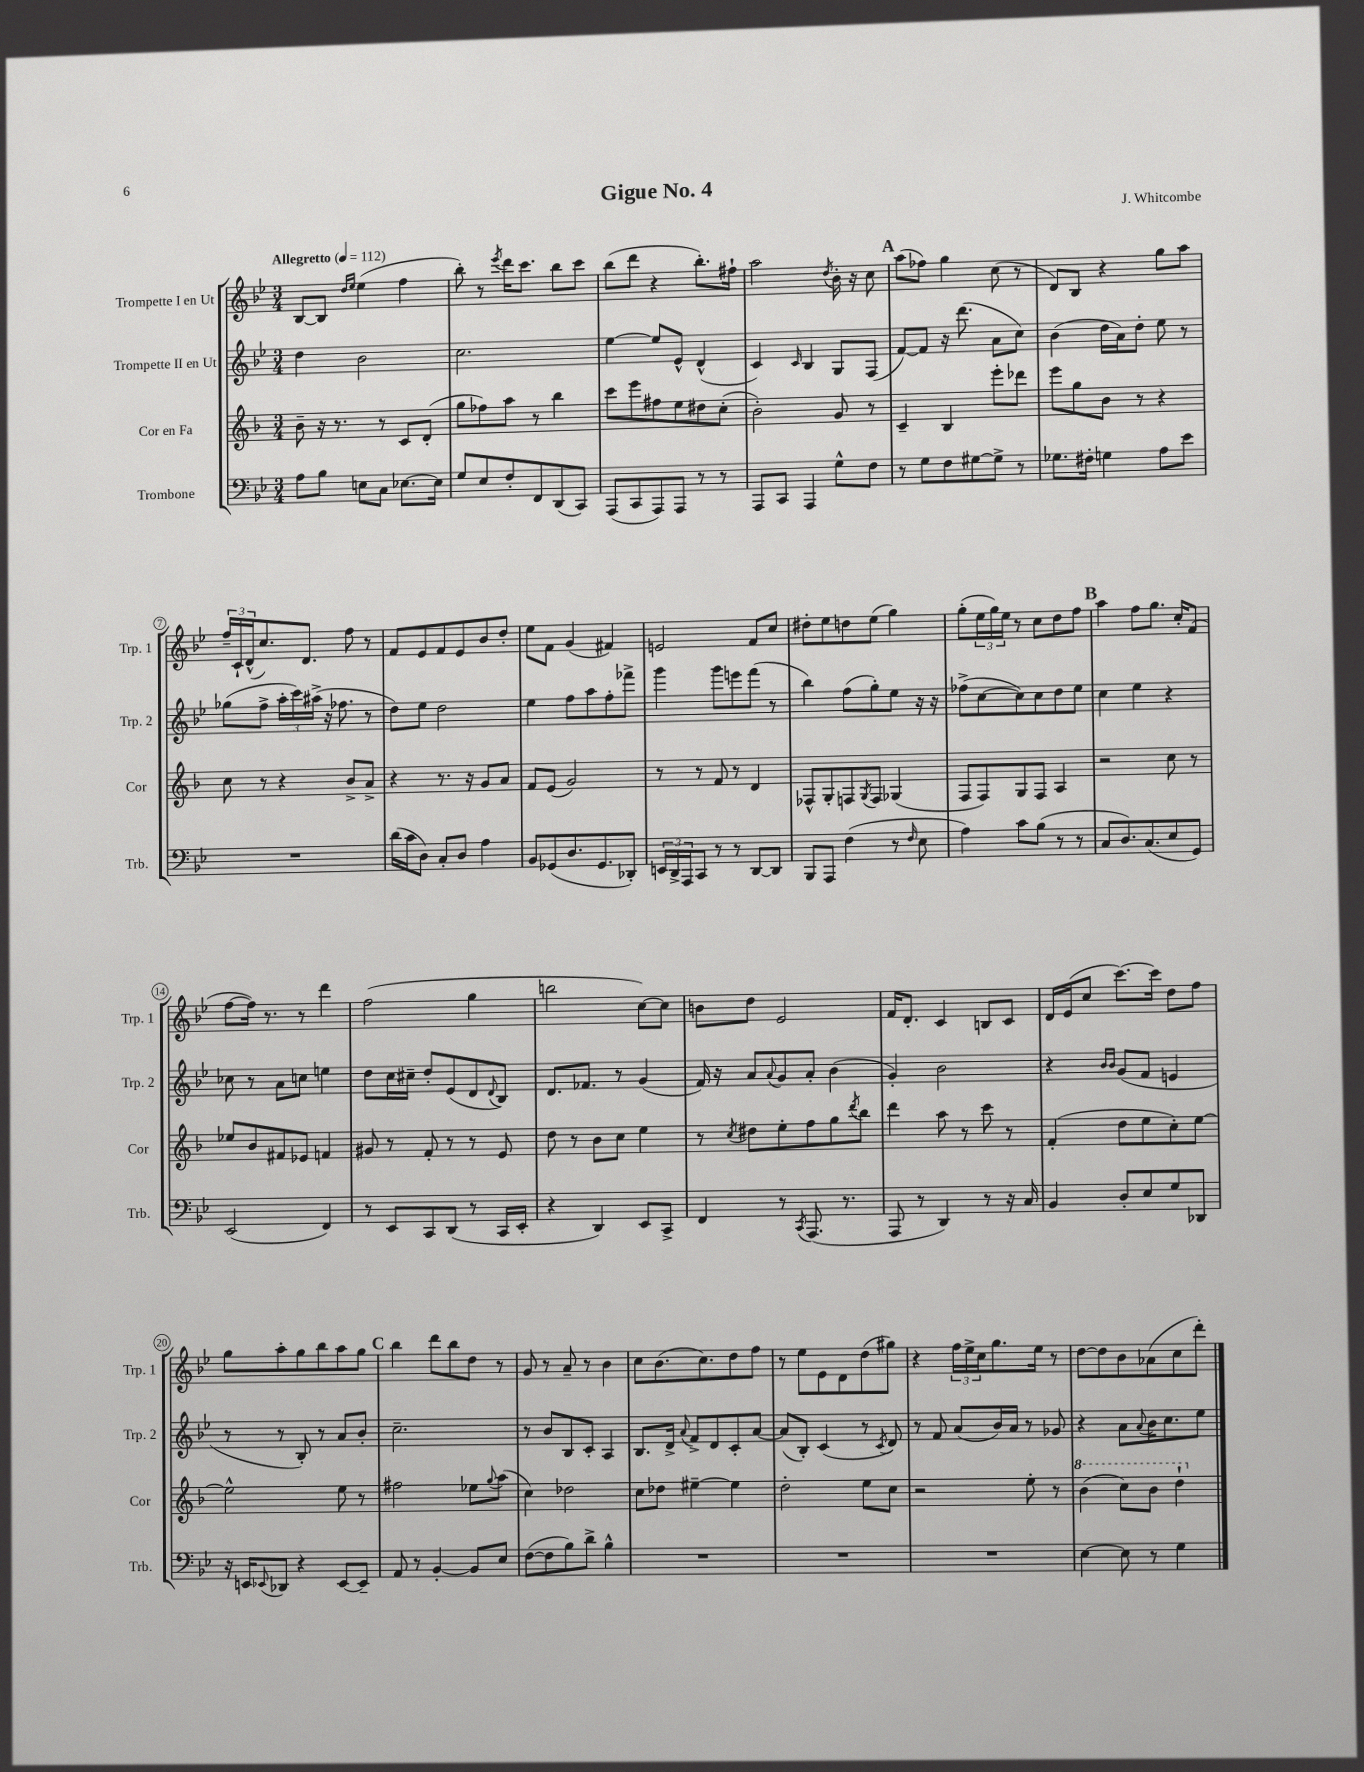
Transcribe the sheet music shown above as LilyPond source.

\header { title = "Gigue No. 4" composer = "J. Whitcombe" }
<<
\new StaffGroup <<
\new Staff = "s0" \with { instrumentName = "Trompette I en Ut" shortInstrumentName = "Trp. 1" } {
    \clef treble \key bes \major \numericTimeSignature \time 3/4 \tempo "Allegretto" 4 = 112
    bes8~ bes8 \grace { d''16 ees''16 } ees''4( f''4 |
    bes''8-.) r8 \acciaccatura { ees'''8 } d'''16 c'''8. bes''8 c'''8 |
    bes''8( d'''8 r4 bes''8.-.) fis''16-! |
    a''2 \acciaccatura { d''8 } bes'16-. r16 c''8 |
    \mark \markup { \bold "A" } a''8( fes''8) g''4 c''8( r8 |
    d'8) bes8 r4 g''8 a''8 |
    \tuplet 3/2 { f''16-- c'16-! d'16-^( } c''8.) d'8. f''8 r8 |
    f'8 ees'8 f'8 ees'8 bes'8 d''8-. |
    ees''8 f'8 g'4( fis'4) |
    e'2 f'8 c''8 |
    dis''8-. ees''8 d''8 ees''8( g''4) |
    g''8-.( \tuplet 3/2 { ees''16 g''16) ees''16 } r8 c''8 d''8 f''8 |
    \mark \markup { \bold "B" } a''4 f''8 g''8. c''16-. f'8( |
    f''8~ f''16) r8. r8 d'''4 |
    f''2( g''4 |
    b''2 c''8~) c''8 |
    b'8 d''8 ees'2 |
    f'16 d'8.-. c'4 b8 c'8 |
    d'16 ees'16( c''8 c'''8.~) c'''16 d''8 f''8 |
    g''8 a''8-. g''8 bes''8 a''8 g''8 |
    \mark \markup { \bold "C" } bes''4 d'''8 bes''8 d''8 r8 |
    g'8 r8 a'8-- r8 bes'4 |
    c''8 bes'8.( c''8.) d''8 f''8 |
    r8 ees''8 ees'8 d'8 d''8( gis''8) |
    r4 \tuplet 3/2 { f''16 ees''16-> c''16 } g''8. ees''16 r8 |
    d''8~ d''8 bes'8 aes'8( c''8 d'''8-.) \bar "|." |
}
\new Staff = "s1" \with { instrumentName = "Trompette II en Ut" shortInstrumentName = "Trp. 2" } {
    \clef treble \key bes \major \numericTimeSignature \time 3/4
    d''4 bes'2 |
    c''2. |
    ees''4~ ees''8 ees'8-^ d'4-^( |
    c'4) \grace { c'16 } bes4 g8 f8( |
    \mark \markup { \bold "A" } f'8~) f'8 r16 d'''8.( a'8 c''8) |
    bes'4( d''16 a'16) d''8-. ees''8 r8 |
    ges''8( f''8-> \tuplet 3/2 { a''16-. c'''16) ais''16->( } r16 fes''8. r8 |
    d''8) ees''8 d''2 |
    ees''4 f''8 a''8 f''8-. fes'''8-> |
    g'''4 g'''8 e'''8 f'''8( r8 |
    bes''4) f''8( g''8-.) ees''8 r16 r16 |
    fes''8->( c''8~ c''8) c''8 d''8 ees''8 |
    \mark \markup { \bold "B" } c''4 ees''4 r4 |
    ces''8 r8 a'8 c''8 e''4 |
    d''8 c''16 cis''16-- d''8-. ees'8( d'8 \appoggiatura { d'8 } bes8) |
    d'8. fes'8. r8 g'4( |
    f'16) r16 a'8 \appoggiatura { a'8 } g'8 a'8-. bes'4( |
    g'4-.) bes'2 |
    r4 \grace { bes'16 bes'16 } g'8( f'8 e'4 |
    r8 r8 bes8-.) r8 a'8 bes'8-. |
    \mark \markup { \bold "C" } c''2.-- |
    r8 bes'8 bes8 c'8-. a4 |
    bes8. d'16-> \appoggiatura { a'8 } f'8-> d'8 c'8-. a'8~ |
    a'8( bes8-.) c'4( r8 \acciaccatura { c'8 } d'8) |
    r8 f'8 a'8( bes'16) a'16 r8 ges'8 |
    r4 a'8 \appoggiatura { a'8 } bes'16 c''8. ees''8 \bar "|." |
}
\new Staff = "s2" \with { instrumentName = "Cor en Fa" shortInstrumentName = "Cor" } {
    \clef treble \key f \major \numericTimeSignature \time 3/4
    bes'8-- r16 r8. r8 c'8 d'8-.( |
    g''8 fes''8) a''8 r8 bes''4 |
    c'''8 e'''8 fis''8 e''8 dis''8 c''8-.( |
    bes'2-.) g'8 r8 |
    \mark \markup { \bold "A" } c'4-- bes4 e'''8-. des'''8 |
    e'''8 g''8 bes'8 r8 r4 |
    c''8 r8 r4 bes'8-> a'8-> |
    r4 r8. r16 g'8 a'8 |
    f'8 e'8( g'2) |
    r8 r8 f'8 r8 d'4 |
    fes8-^ g8-. f8 \acciaccatura { g8 } f8 ges4( |
    f8 f8) g8 f8 a4 |
    \mark \markup { \bold "B" } r2 c''8 r8 |
    ees''8 bes'8 fis'8 ees'8 f'4 |
    gis'8 r8 f'8-. r8 r8 e'8 |
    d''8 r8 bes'8 c''8 e''4 |
    r8 \acciaccatura { c''8 } dis''8 e''8-. f''8 g''8 \acciaccatura { d'''8 } bes''8 |
    d'''4 a''8 r8 c'''8 r8 |
    f'4-.( d''8 e''8 c''8-.) e''8~ |
    e''2-^ e''8 r8 |
    \mark \markup { \bold "C" } fis''2 ees''8 \appoggiatura { g''8 } a''8( |
    c''4) des''2 |
    c''8 des''8 eis''4~-- eis''4 |
    d''2-. e''8 c''8 |
    r2 e''8-. r8 |
    \ottava #1 bes''4( c'''8) bes''8 d'''4-! \ottava #0 \bar "|." |
}
\new Staff = "s3" \with { instrumentName = "Trombone" shortInstrumentName = "Trb." } {
    \clef bass \key bes \major \numericTimeSignature \time 3/4
    a8 bes8 e8 c8 ees8.~ ees16 |
    g8 ees8 f8-. f,8 d,8( c,8) |
    a,,8( c,8 a,,8) a,,8 r8 r8 |
    a,,8 c,8 a,,4 g8-^ f8 |
    \mark \markup { \bold "A" } r8 g8 f8 gis8~ gis8-> r8 |
    ges8. fis16-. g4 a8 ees'8 |
    R2. |
    d'16( c'16 d8) c8-. d8 a4 |
    bes,8 ges,8( d8. ges,8. des,8-.) |
    \tuplet 3/2 { e,16 d,16-> a,,16 } c,8 r8 r8 d,8~ d,8 |
    bes,,8 a,,8 f4( r8 \grace { f16 } ees8 |
    a4) c'8 bes8( r8 r8 |
    \mark \markup { \bold "B" } c8 d8.) c8.( ees8 g,8) |
    ees,2( f,4) |
    r8 ees,8 c,8 d,8( r8 c,16 ees,16-. |
    r4 d,4) ees,8 c,8-> |
    f,4 r8 \acciaccatura { c,8 } a,,8.( r8. |
    a,,8 r8 d,4) r8 r16 c16 |
    bes,4 d8-. ees8 g8 des,8 |
    r16 e,16 \appoggiatura { ees,8 } des,8 r4 ees,8~ ees,8-- |
    \mark \markup { \bold "C" } a,8 r8 bes,4~-. bes,8 ees8 |
    f8~( f8 bes8) d'8-> bes4-^ |
    R2. |
    R2. |
    R2. |
    ees4~ ees8 r8 g4 \bar "|." |
}
>>
>>
\layout { \context { \Score \override BarNumber.stencil = #(make-stencil-circler 0.1 0.3 ly:text-interface::print) } }
